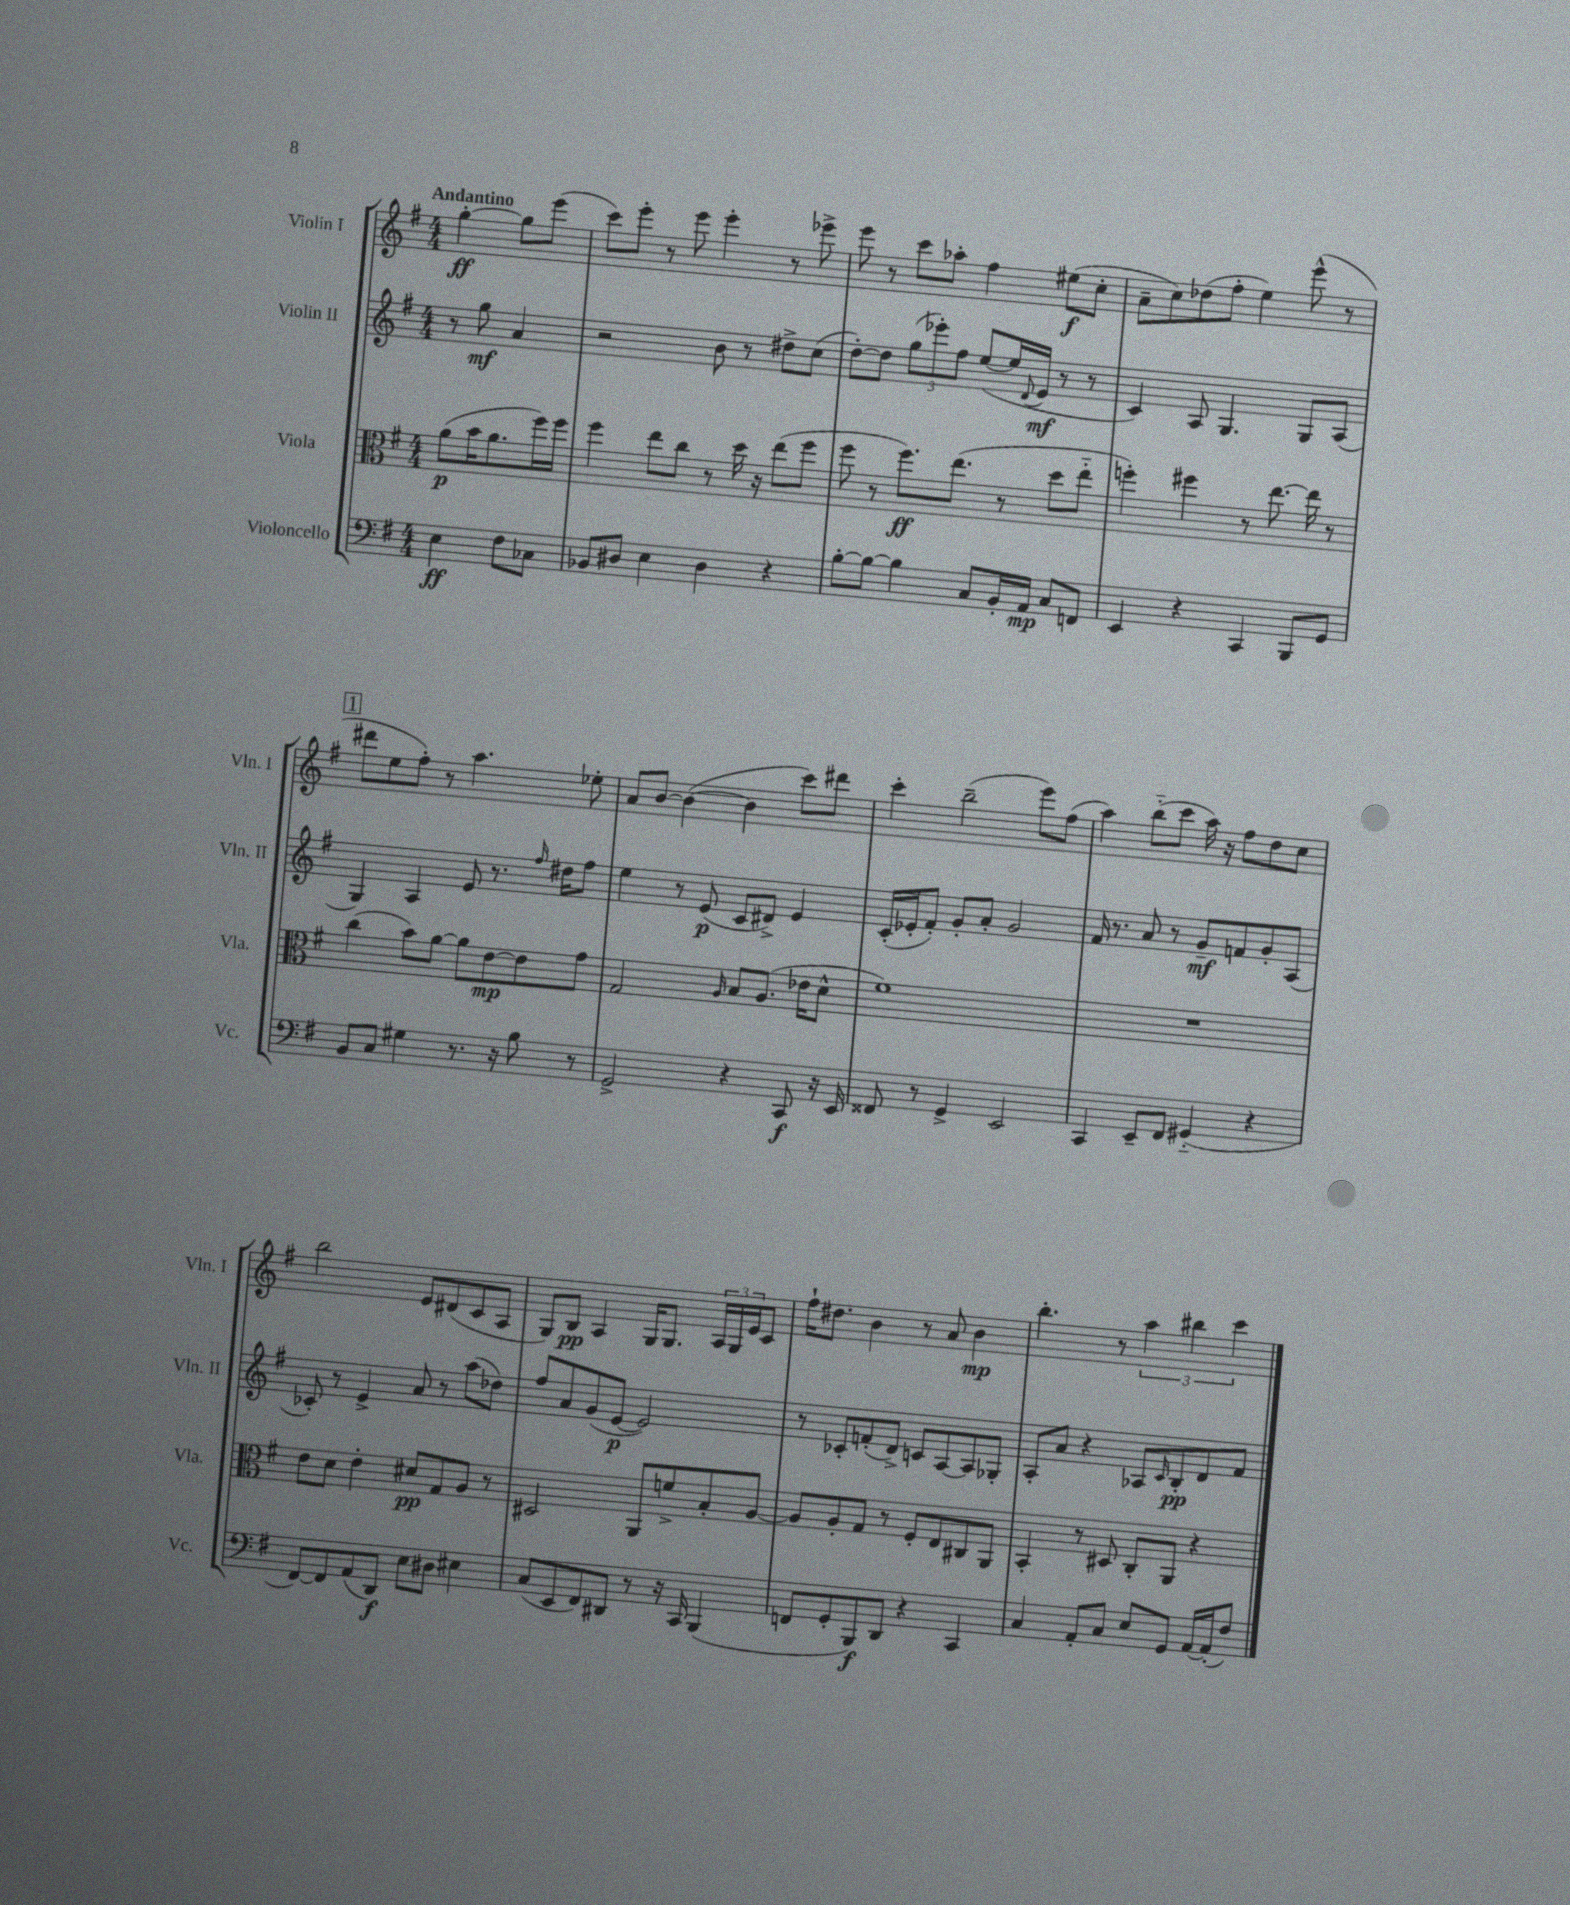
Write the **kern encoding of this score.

**kern	**kern	**kern	**kern
*staff4	*staff3	*staff2	*staff1
*clefF4	*clefC3	*clefG2	*clefG2
*k[f#]	*k[f#]	*k[f#]	*k[f#]
*M4/4	*M4/4	*M4/4	*M4/4
4E	(8a	8r	[4gg'
.	16b	8gg	.
.	8.a	.	.
8F#	.	4a	8gg]
8C-	16ff#)	.	(8eee
.	16ff#	.	.
=	=	=	=
8BB-	4ff#	2r	8ccc)
8D#	.	.	8eee'
4E	8ee	.	8r
.	8cc	.	8eee
4D#	8r	8b	4eee'
.	16dd	8r	.
.	16r	.	.
4r	(8ee	8dd#^	8r
.	8ff#	(8cc	8eee-^
=	=	=	=
[8B'	8ff#	[8dd')	8eee
8B_	8r	8dd]	8r
4B]	8.ff#)	(12gg	8ccc
.	.	12eee-')	.
.	.	.	8aa-'
.	.	12ff#	.
.	(8.ee	.	.
8C	.	([8ee	4ff#
16BB'	8r	16ee]	.
.	.	8qqd	.
16AA	.	16e	.
8C	8dd	8r	(8ee#
8FF	8ee'~	8r	8cc'
=	=	=	=
4EE	4ff')	4c)	8a~
.	.	.	8cc)
4r	4ff#	8A	(8dd-
.	.	4.G	8ff#'
4CC	8r	.	4ee)
.	[8.ee	.	.
8BBB	.	8G	(8eee^^
.	16ee]	.	.
8GG	8r	(8A	8r
=	=	=	=
8BB	(4cc	4G)	8ddd#
8C	.	.	8ee
4G#	8b)	4A	8ff#')
.	[8a	.	8r
8.r	8a]	8e	4.aa
.	[8e	8.r	.
16r	.	.	.
8B	8e]	.	.
.	.	16qqff#	.
.	.	16dd#	.
8r	8g	8ff#	8ee-'
=	=	=	=
2GG^	2G	4ee	8a
.	.	.	[8b
.	.	8r	(4b_
.	.	(8e	.
.	16qqA	.	.
4r	8B	8c	4b]
.	(8.A	8d#^)	.
8CC	.	4e	8ccc)
.	16e-	.	.
16r	8d^^	.	8ddd#
16EE	.	.	.
=	=	=	=
8FF##	1f#)	(16c'	4ccc'
.	.	16e-'	.
8r	.	8f#')	.
4GG^	.	8g'	(2bb~
.	.	8a'	.
2EE	.	2g	.
.	.	.	8eee)
.	.	.	(8ff#
=	=	=	=
4CC	1r	16f#	4aa)
.	.	8.r	.
8EE~	.	8a	(8bb'~
8FF#	.	8r	8ccc
(4GG#'~	.	8g~	16aa)
.	.	.	16r
.	.	8f	8ff#
4r	.	8g'	8dd
.	.	(8A	8cc
=	=	=	=
[8FF#)	8e	8c-')	2bb
8FF#]	8d	8r	.
(8AA	4e'	4e^	.
8DD)	.	.	.
8E	8d#	8a	8e
8D#	8G	8r	(8d#
4E#	8A	(8aa	8c
.	8r	8dd-)	8A
=	=	=	=
(8C	2D#	8ff#	8G)
8EE	.	8a	8B
8FF#)	.	(8g	4A
8DD#	.	[8e	.
8r	8AA	2e])	16G
.	.	.	8.G
16r	8f^	.	.
16CC	.	.	.
(4BBB	8B'	.	24A
.	.	.	24G
.	.	.	24e
.	[8A	.	8c
=	=	=	=
8FF	8A]	8r	16ff#`
.	.	.	8.dd#
8GG'	8A'	8c-'	.
8BBB)	8G	(8f'	4b
8DD	8r	8d^)	.
4r	8F#'	8c	8r
.	8E	[8A	8a
4CC	8C#	8A]	4b
.	8AA	8G-'	.
=	=	=	=
4C	4BB'	8A'	4.bb'
.	.	8a	.
8AA'	8r	4r	.
8C	8D#	.	8r
8E	8C'	8A-	6aa
.	.	16qqc	.
8GG	8AA	8B'	.
.	.	.	6bb#
[16AA	4r	8d	.
(16AA']	.	.	.
.	.	.	6ccc
8F#)	.	8f#	.
==	==	==	==
*-	*-	*-	*-
